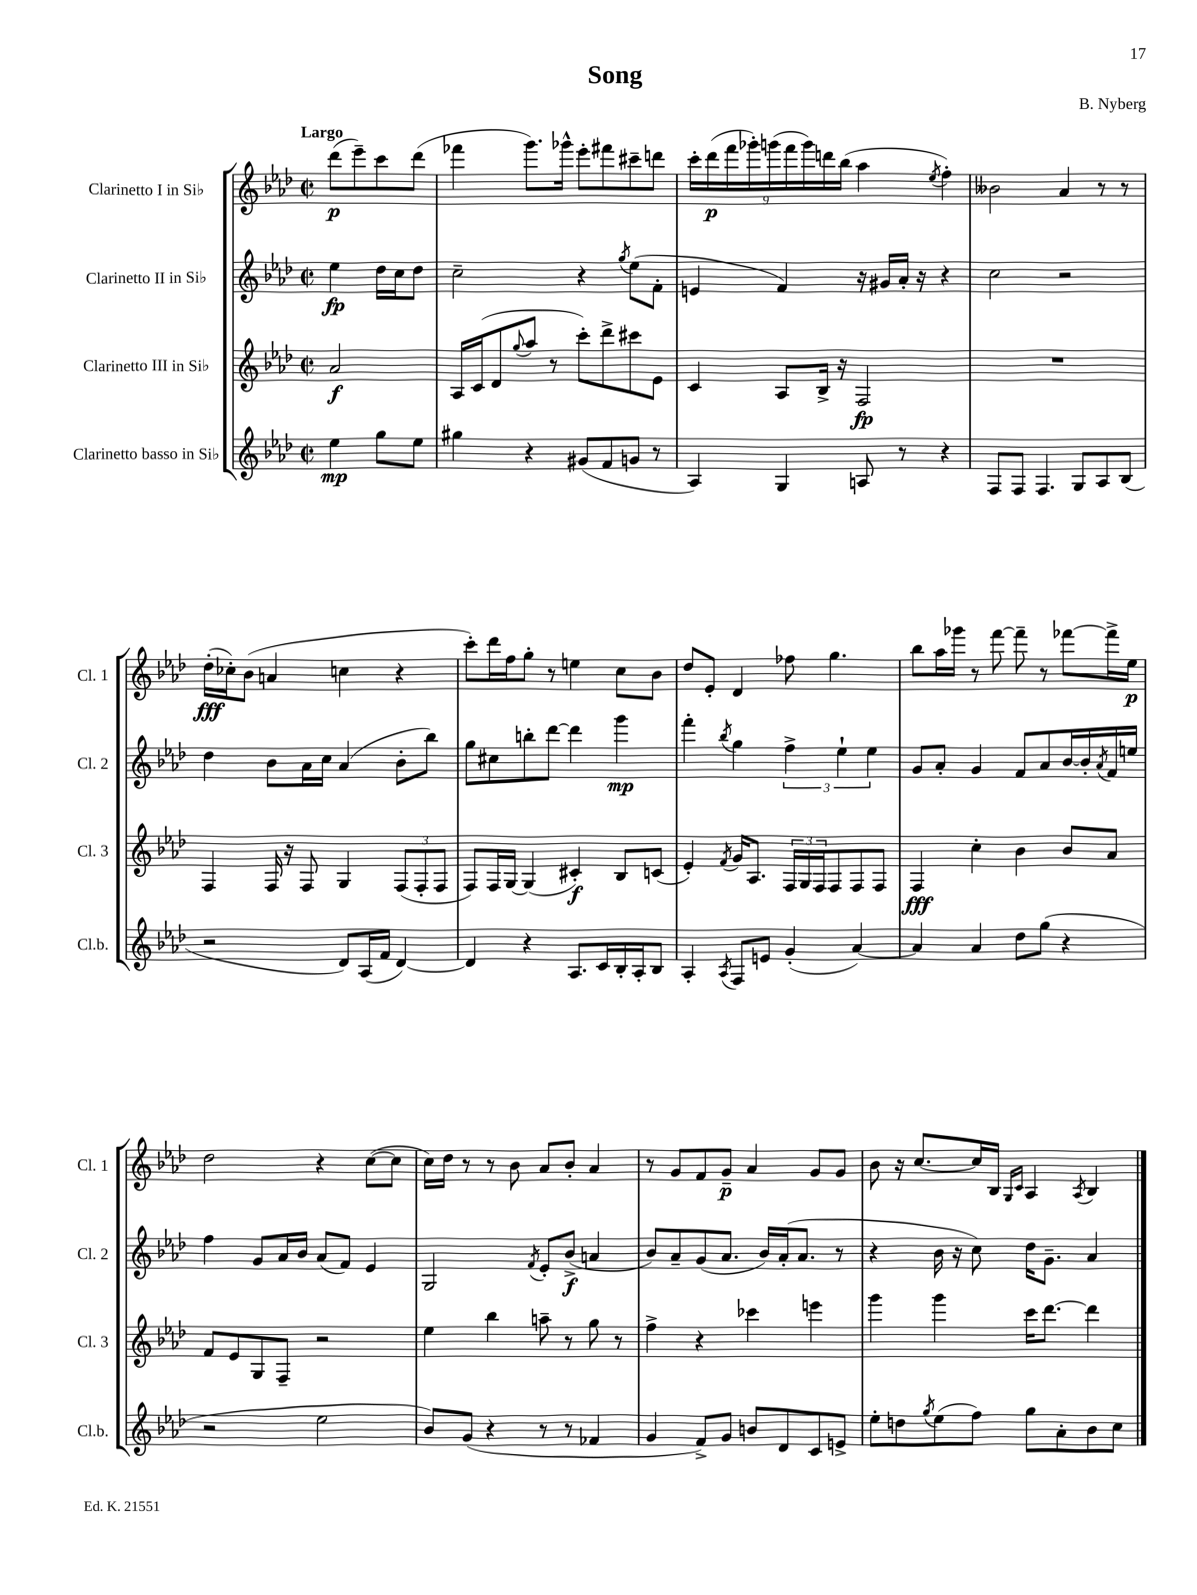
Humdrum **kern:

**kern	**kern	**kern	**kern
*staff4	*staff3	*staff2	*staff1
*clefG2	*clefG2	*clefG2	*clefG2
*k[b-e-a-d-]	*k[b-e-a-d-]	*k[b-e-a-d-]	*k[b-e-a-d-]
*M2/2	*M2/2	*M2/2	*M2/2
*met(c|)	*met(c|)	*met(c|)	*met(c|)
4ee-	2a-	4ee-	(8ddd-
.	.	.	8eee-~)
8gg	.	16dd-	8ccc
.	.	16cc	.
8ee-	.	8dd-	(8ddd-
=	=	=	=
4gg#	16A-	2cc~	4fff-
.	(16c	.	.
.	8d-	.	.
.	8qqgg	.	.
4r	8aa-	.	8.ggg)
.	8r	.	.
.	.	.	16ggg-^^
(8g#	8ccc')	4r	8eee-'
8f	8ddd-^	.	8fff#
.	.	8qgg	.
8g	8ccc#	(8ee-	8ccc#~
8r	8e-	8f'	8ddd
=	=	=	=
4A-)	4c	4e	18ccc'
.	.	.	(18ddd-
.	.	.	18fff
.	.	.	18ggg-')
.	.	.	(18ggg
4G	8A-	4f)	.
.	.	.	18fff
.	.	.	18ggg)
.	16B-^	.	.
.	.	.	18ddd
.	16r	.	.
.	.	.	(18bb-
8A	2F	16r	4aa-
.	.	16g#	.
8r	.	16a-'	.
.	.	16r	.
.	.	.	8qee-
4r	.	4r	4ff')
=	=	=	=
8F	1r	2cc	2b--
8F	.	.	.
4.F	.	.	.
.	.	2r	4a-
8G	.	.	.
8A-	.	.	8r
(8B-	.	.	8r
=	=	=	=
2r	4F	4dd-	(16dd-'
.	.	.	16cc-')
.	.	.	(8b-
.	16F	8b-	4a
.	16r	.	.
.	8F	16a-	.
.	.	16cc	.
8d-)	4G	(4a-	4cc
(16A-	.	.	.
16f	.	.	.
[4d-)	(12F	8b-'	4r
.	12F'	.	.
.	.	8bb-)	.
.	12F	.	.
=	=	=	=
4d-]	8F)	8gg	8ccc')
.	16F	8cc#	16ddd-
.	[16G	.	16ff
4r	(4G]	8bb'	8gg'
.	.	[8ddd-	8r
8.A-	4c#')	4ddd-]	4ee
16c	.	.	.
16B-'	8B-	4ggg	8cc
16A-'	.	.	.
8B-	(8c	.	8b-
=	=	=	=
4A-'	4e-')	4fff'	8dd-
.	.	.	8e-'
8qA-	8qf	8qbb-	.
8F	16g	4gg	4d-
.	8.A-	.	.
8e	.	.	.
(4g'	24F	6ff^	8ff-
.	24G	.	.
.	24F	.	.
.	8F	.	4.gg
.	.	6ee-`	.
[4a-)	8F	.	.
.	.	6ee-	.
.	8F	.	.
=	=	=	=
4a-]	4F	8g	8bb-
.	.	8a-'	16aa-
.	.	.	16ggg-
4a-	4cc'	4g	8r
.	.	.	[8fff
8dd-	4b-	8f	8fff~]
(8gg	.	8a-	8r
4r	8b-	[16b-	[8fff-
.	.	16b-']	.
.	.	8qa-	.
.	8a-	16f	16fff-^]
.	.	16ee	16ee-
=	=	=	=
2r	8f	4ff	2dd-
.	8e-	.	.
.	8G	8g	.
.	8F~	16a-	.
.	.	16b-	.
2ee-	2r	(8a-	4r
.	.	8f)	.
.	.	4e-	([8cc
.	.	.	8cc]
=	=	=	=
8b-)	4ee-	2G	16cc)
.	.	.	16dd-
(8g	.	.	8r
4r	4bb-	.	8r
.	.	.	8b-
.	.	8qf	.
8r	8aa~	8e-'	8a-
8r	8r	(8b-^	8b-'
4f-	8gg	4a	4a-
.	8r	.	.
=	=	=	=
4g	4ff^	8b-)	8r
.	.	8a-~	8g
8f^)	4r	(8g	8f
8g	.	8.a-	8g~
8b	4ccc-	.	4a-
.	.	16b-)	.
8d-	.	(16a-'	.
.	.	8.a-	.
8c	4eee	.	8g
8e^	.	8r	8g
=	=	=	=
8ee-'	4ggg	4r	8b-
8dd	.	.	16r
.	.	.	[8.cc
8qgg	.	.	.
(8ee-	4ggg	16b-	.
.	.	16r	.
8ff)	.	8cc)	16cc]
.	.	.	16B-
.	.	.	16qqG
.	.	.	16qqc
8gg	16ccc	16dd-	4A-
.	[8.ddd-	8.g~	.
8a-'	.	.	.
.	.	.	8qA-
8b-	4ddd-]	4a-	4B-
8cc	.	.	.
==	==	==	==
*-	*-	*-	*-
